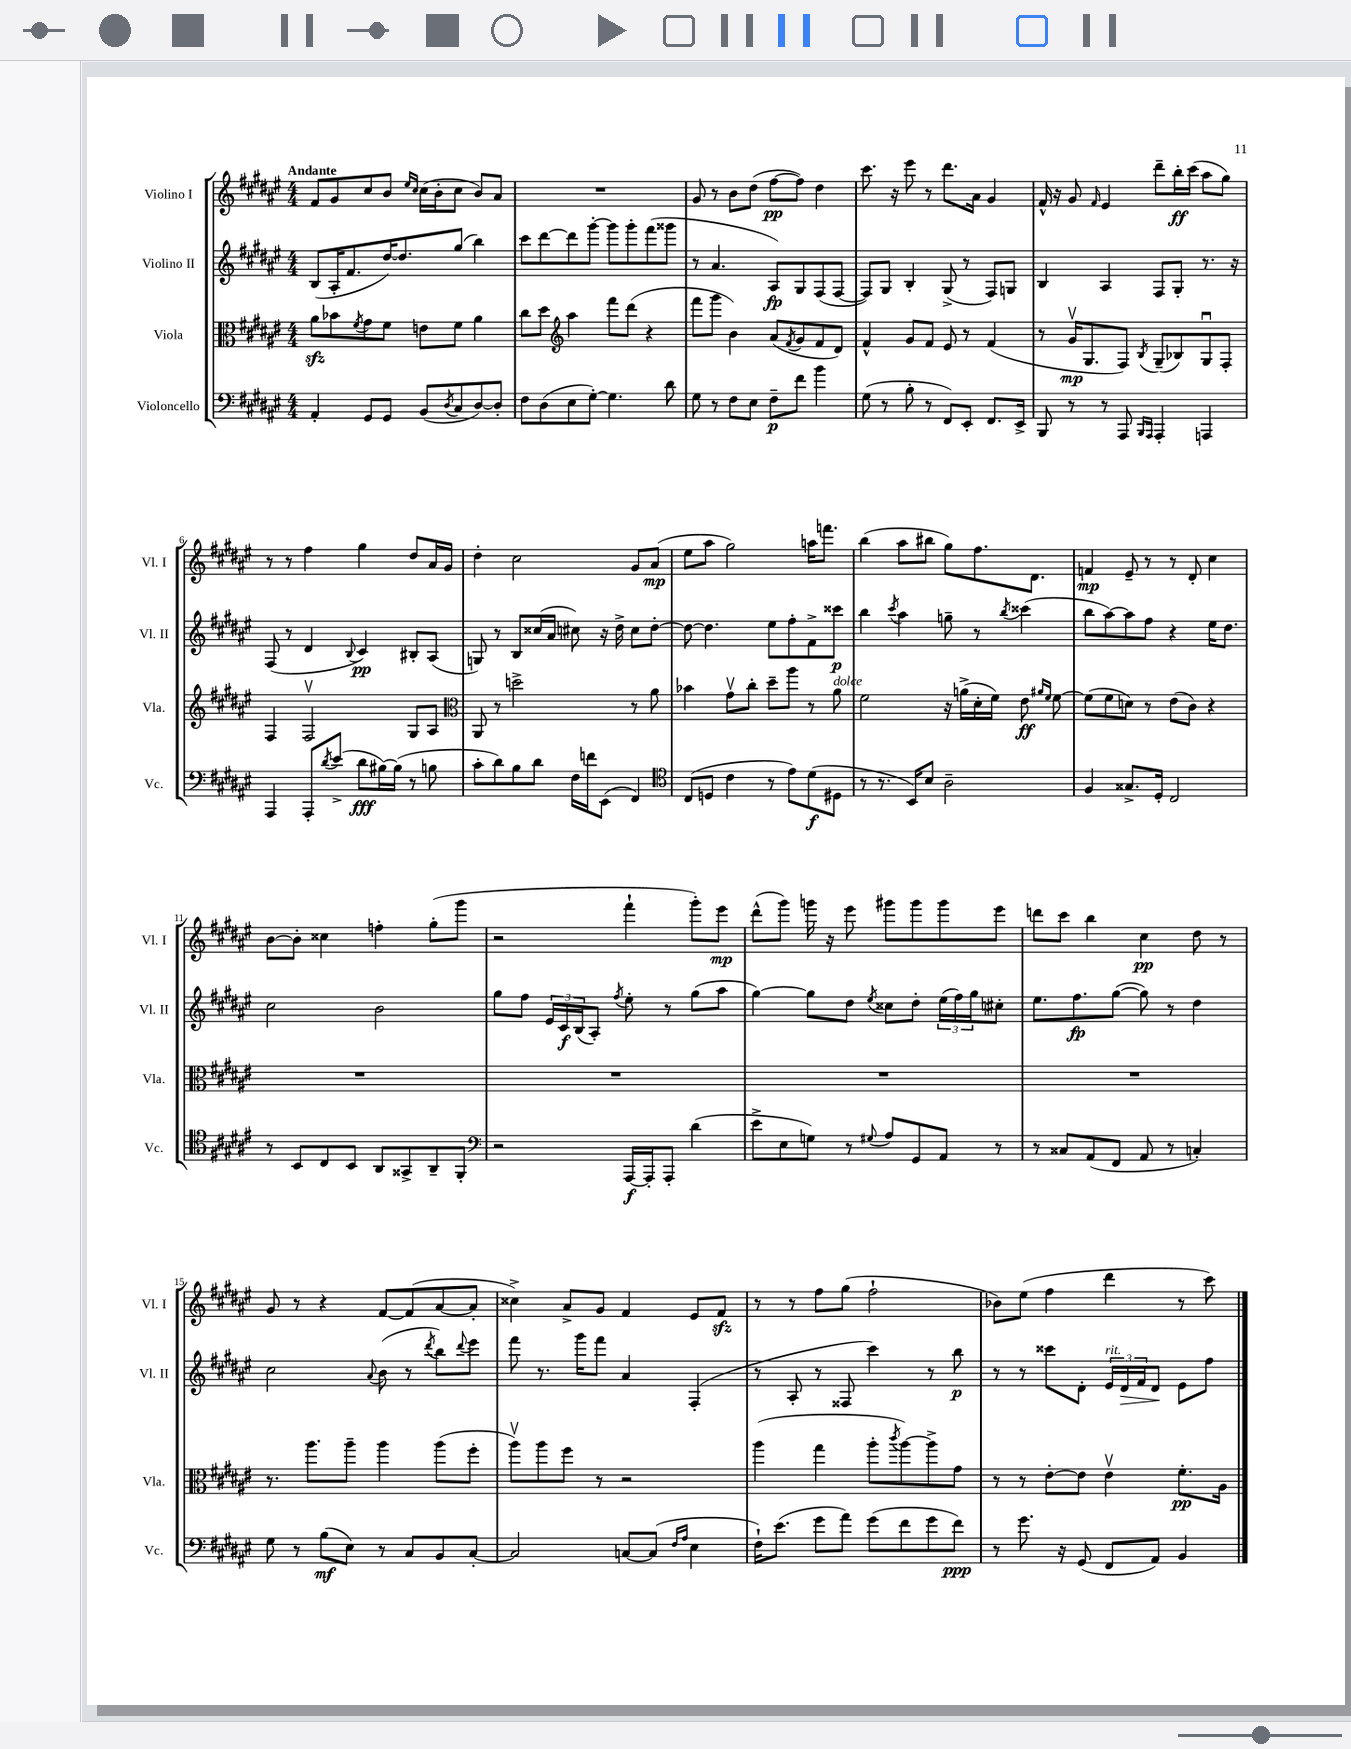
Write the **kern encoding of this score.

**kern	**dynam	**kern	**dynam	**kern	**dynam	**kern	**dynam
*part4	*part4	*part3	*part3	*part2	*part2	*part1	*part1
*staff4	*staff4	*staff3	*staff3	*staff2	*staff2	*staff1	*staff1
*I"Violoncello	*	*I"Viola	*	*I"Violino II	*	*I"Violino I	*
*I'Vc.	*	*I'Vla.	*	*I'Vl. II	*	*I'Vl. I	*
*clefF4	*	*clefC3	*	*clefG2	*	*clefG2	*
*k[f#c#g#d#a#e#]	*	*k[f#c#g#d#a#e#]	*	*k[f#c#g#d#a#e#]	*	*k[f#c#g#d#a#e#]	*
*M4/4	*	*M4/4	*	*M4/4	*	*M4/4	*
=1	=1	=1	=1	=1	=1	=1	=1
!	!	!	!	!	!	!LO:TX:a:B:t=Andante	!
4AA#'/	.	8a#zz\L	.	(8B/L	.	8f#/L	.
.	.	8b-X\	.	16A#'/K	.	8g#/	.
.	.	.	.	8.f#/	.	.	.
.	.	8qf#/	.	.	.	.	.
8GG#/L	.	8g#\	.	.	.	8cc#/	.
8GG#/J	.	8f#\J	.	[16dd#/K)	.	8b/J	.
.	.	.	.	8.dd#/]	.	.	.
.	.	.	.	.	.	16qqee#/LL	.
.	.	.	.	.	.	16qqcc#/JJ	.
(8BB/L	.	8en\L	.	.	.	(16cc#\LL	.
.	.	.	.	.	.	16b'\J	.
8qD#/	.	.	.	.	.	.	.
8C#/	.	8f#\J	.	(8gg#/J	.	8cc#\J	.
[8D#/)	.	4a#\	.	4bb\)	.	8b/L)	.
8D#'/J]	.	.	.	.	.	8a#/J	.
=2	=2	=2	=2	=2	=2	=2	=2
8F#\L	.	8cc#\L	.	8ccc#\L	.	1r	.
(8D#\	.	8dd#\J	.	[8ddd#\	.	.	.
*	*	*clefG2	*	*	*	*	*
8E#\	.	4aa#\	.	8ddd#\]	.	.	.
[8G#'\J)	.	.	.	[8ggg#'\J	.	.	.
4.G#\]	.	8fff#\L	.	8ggg#\L]	.	.	.
.	.	(8ddd#\J	.	8ggg#'\	.	.	.
.	.	4r	.	(8fff#\	.	.	.
8d#\	.	.	.	8ggg##X\J	.	.	.
=3	=3	=3	=3	=3	=3	=3	=3
8G#\	.	8fff#\L	.	8r	.	8g#/	.
8r	.	8ggg#\J	.	4.a#/	.	8r	.
8F#\L	.	4b\)	.	.	.	8b\L	.
8E#\J	.	.	.	.	.	(8dd#\J	.
8F#~\L	p	(8a#/L	.	8A#/L)	fp	[8ff#\L	pp
.	.	8qf#/	.	.	.	.	.
8f#\J	.	8g#/	.	8G#/	.	8ff#\J])	.
4b\	.	8f#/	.	(8F#/	.	4dd#\	.
.	.	8d#/J)	.	[8F#/J	.	.	.
=4	=4	=4	=4	=4	=4	=4	=4
(8G#\	.	4f#^^/	.	8F#/L])	.	8.ccc#\	.
8r	.	.	.	8G#/J	.	.	.
.	.	.	.	.	.	16r	.
8B'\	.	8g#/L	.	4B'/	.	8eee#\	.
8r	.	8f#/J	.	.	.	8r	.
8FF#/L)	.	8e#/	.	(8G#^/	.	8.ddd#\L	.
8EE#'/J	.	8r	.	8r	.	.	.
.	.	.	.	.	.	16a#\Jk	.
8.FF#/L	.	(4f#/	.	8F#/L)	.	4g#/	.
.	.	.	.	8Gn/J	.	.	.
16EE#^/Jk	.	.	.	.	.	.	.
=5	=5	=5	=5	=5	=5	=5	=5
8BBB/	.	8r	.	4B/	.	16f#^^/	.
.	.	.	.	.	.	16r	.
8r	.	16g#v/KL	mp	.	.	8g#/	.
.	.	8.G#/	.	.	.	.	.
.	.	.	.	.	.	16qqf#/	.
8r	.	.	.	4A#/	.	4e#/	.
8AAA#/	.	8F#/J)	.	.	.	.	.
16qqBBB/LL	.	.	.	.	.	.	.
16qqAAA#/JJ	.	8qB/	.	.	.	.	.
4AAA#'/	.	(8G#~/L	.	8F#/L	.	8ddd#~\L	.
.	.	8B-X/)	.	8G#'/J	.	16bb'\L	ff
.	.	.	.	.	.	(16ccc#\JJ	.
4AAAn/	.	8G#u/	.	8.r	.	8aa#\L	.
.	.	8F#'/J	.	.	.	8gg#\J)	.
.	.	.	.	16r	.	.	.
!!LO:LB:g=z
=6	=6	=6	=6	=6	=6	=6	=6
4AAA#/	.	4F#/	.	(8F#/	.	8r	.
.	.	.	.	8r	.	8r	.
8AAA#'/L	.	2F#v/	.	4d#/	.	4ff#\	.
8qd#/	.	.	.	.	.	.	.
(8e#^/J	.	.	.	.	.	.	.
.	.	.	.	8qqB/	.	.	.
8d#\L	fff	.	.	4c#/)	pp	4gg#\	.
[16B#X\L)	.	.	.	.	.	.	.
(16B#\JJ]	.	.	.	.	.	.	.
8r	.	8G#/L	.	8B#X'/L	.	8dd#/L	.
8Bn\	.	8A#/J	.	(8A#/J	.	16a#/L	.
.	.	.	.	.	.	16g#/JJ	.
=7	=7	=7	=7	=7	=7	=7	=7
*	*	*clefC3	*	*	*	*	*
8c#'\L	.	8AA#/	.	8Gn/)	.	4dd#'\	.
8d#\)	.	8r	.	8r	.	.	.
8B\	.	2ddn^\	.	8B/L	.	2cc#\	.
8d#\J	.	.	.	(16cc##X/L	.	.	.
.	.	.	.	16a#/JJ	.	.	.
16F#\LL	.	.	.	8cc#X\)	.	.	.
16fn\J	.	.	.	.	.	.	.
(8EE#\J	.	.	.	16r	.	.	.
.	.	.	.	16dd#^\	.	.	.
4FF#/)	.	8r	.	8cc#\L	.	8g#/L	.
.	.	8a#\	.	[8dd#'\J	.	(8a#/J	mp
=8	=8	=8	=8	=8	=8	=8	=8
*clefC4	*	*	*	*	*	*	*
(8C#/L	.	4b-X\	.	8dd#\_	.	8ee#\L	.
8Dn/J	.	.	.	4.dd#\]	.	8aa#\J	.
4c#\	.	8g#v\L	.	.	.	2gg#\)	.
.	.	8cc#'\J	.	.	.	.	.
8r	.	8dd#~\L	.	8ee#\L	.	.	.
8e#\L)	.	8aa#\J	.	8ff#'\	.	.	.
(8d#\	f	8r	.	8f#^\	.	16aan\KL	.
.	.	.	.	.	.	8.fffn\J	.
!	!	!LO:TX:a:i:t=dolce	!	!	!	!	!
8D#X\J	.	8a#\	.	8ccc##X\J	p	.	.
=9	=9	=9	=9	=9	=9	=9	=9
8r	.	2f#\	.	4bb\	.	(4bb\	.
8.r	.	.	.	.	.	.	.
.	.	.	.	8qccc#/	.	.	.
.	.	.	.	4aa#\	.	8aa#\L	.
16BB/KL)	.	.	.	.	.	.	.
8B/J	.	.	.	.	.	8bb#X\J	.
2A#~\	.	16r	.	8ggn~\	.	8gg#\L)	.
.	.	(16an^\LL	.	.	.	.	.
.	.	16d#'\	.	8r	.	8.ff#\	.
.	.	16f#\JJ)	.	.	.	.	.
.	.	.	.	8qbb/	.	.	.
.	.	8e#\	ff	(4ccc##X\	.	.	.
.	.	.	.	.	.	8.d#\J	.
.	.	16qqa#X/LL	.	.	.	.	.
.	.	16qqf#/JJ	.	.	.	.	.
.	.	[8f#\	.	.	.	.	.
=10	=10	=10	=10	=10	=10	=10	=10
4F#/	.	(8f#\L]	.	8bb\L	.	4fn/	mp
.	.	8f#\	.	[8aa#\)	.	.	.
8.G##X^/L	.	8dn\J)	.	8aa#\]	.	8e#~/	.
.	.	8r	.	8ff#\J	.	8r	.
16D#'/Jk	.	.	.	.	.	.	.
2C#/	.	(8e#\L	.	4r	.	8r	.
.	.	8c#\J)	.	.	.	8d#'/	.
.	.	4r	.	16ee#\KL	.	4cc#\	.
.	.	.	.	8.dd#\J	.	.	.
!!LO:LB:g=z
=11	=11	=11	=11	=11	=11	=11	=11
8r	.	1r	.	2cc#\	.	[8b\L	.
8BB/L	.	.	.	.	.	8b'\J]	.
8C#/	.	.	.	.	.	4cc##X\	.
8BB/J	.	.	.	.	.	.	.
8AA#/L	.	.	.	2b\	.	4ffn'\	.
8GG##X^/	.	.	.	.	.	.	.
8AA#~/	.	.	.	.	.	(8gg#'\L	.
8FF#'/J	.	.	.	.	.	8ggg#\J	.
=12	=12	=12	=12	=12	=12	=12	=12
*clefF4	*	*	*	*	*	*	*
2r	.	1r	.	8gg#\L	.	2r	.
.	.	.	.	8ff#\J	.	.	.
.	.	.	.	24e#/LL	.	.	.
.	.	.	.	24c#/	f	.	.
.	.	.	.	(24B/J	.	.	.
.	.	.	.	8A#'/J)	.	.	.
.	.	.	.	8qff#/	.	.	.
[16AAA#/LL	f	.	.	8ee#'\	.	4fff#`\	.
16AAA#'/J]	.	.	.	.	.	.	.
8AAA#'/J	.	.	.	8r	.	.	.
(4d#\	.	.	.	(8gg#\L	.	8ggg#'\L)	.
.	.	.	.	8aa#\J	.	8eee#\J	mp
=13	=13	=13	=13	=13	=13	=13	=13
8e#^\L	.	1r	.	[4gg#\)	.	(8ddd#^^\L	.
8E#\	.	.	.	.	.	8ggg#\J)	.
8Gn\J)	.	.	.	8gg#\L]	.	16gggn\	.
.	.	.	.	.	.	16r	.
8r	.	.	.	8dd#\J	.	8eee#\	.
8qqG#X/	.	.	.	8qee#/	.	.	.
8A#/L	.	.	.	8cc##X\L	.	8ggg#X\L	.
8GG#/	.	.	.	8dd#'\J	.	8ggg#\	.
8AA#/J	.	.	.	(24ee#\LL	.	8ggg#\	.
.	.	.	.	24ff#\)	.	.	.
.	.	.	.	24gg#\J	.	.	.
8r	.	.	.	8cc#X'\J	.	8eee#\J	.
=14	=14	=14	=14	=14	=14	=14	=14
8r	.	1r	.	8.ee#\L	.	8dddn\L	.
8C##X/L	.	.	.	.	.	8ccc#\J	.
.	.	.	.	8.ff#\	fp	.	.
(8AA#/	.	.	.	.	.	4bb\	.
8FF#/J	.	.	.	([8gg#\J	.	.	.
8AA#/	.	.	.	8gg#\])	.	4cc#\	pp
8r	.	.	.	8r	.	.	.
4Cn'/)	.	.	.	4dd#\	.	8dd#\	.
.	.	.	.	.	.	8r	.
!!LO:LB:g=z
=15	=15	=15	=15	=15	=15	=15	=15
8G#\	.	8.r	.	2cc#\	.	8g#/	.
8r	.	.	.	.	.	8r	.
.	.	8.aa#\L	.	.	.	.	.
(8B\L	mf	.	.	.	.	4r	.
8E#\J)	.	8aa#~\J	.	.	.	.	.
.	.	.	.	8qqa#/	.	.	.
8r	.	4aa#\	.	(8b\	.	[8f#/L	.
8C#/L	.	.	.	8r	.	(8f#/]	.
.	.	.	.	8qddd#/	.	.	.
8BB/	.	(8aa#\L	.	8bb\L)	.	[8a#/	.
.	.	.	.	8qqddd#/	.	.	.
[8C#'/J	.	8ff#'\J	.	8eee#\J	.	8a#'/J]	.
=16	=16	=16	=16	=16	=16	=16	=16
2C#/]	.	8aa#v\L)	.	8fff#\	.	4cc##X^\)	.
.	.	8aa#\	.	8.r	.	.	.
.	.	8ff#\J	.	.	.	8a#^/L	.
.	.	.	.	16ggg#\KL	.	.	.
.	.	8r	.	8fff#\J	.	8g#/J	.
[8Cn/L	.	2r	.	4a#/	.	4f#/	.
(8C/J]	.	.	.	.	.	.	.
16qqF#/LL	.	.	.	.	.	.	.
16qqA#/JJ	.	.	.	.	.	.	.
4E#\	.	.	.	(4F#'/	.	8e#/L	.
.	.	.	.	.	.	8f#zz/J	.
=17	=17	=17	=17	=17	=17	=17	=17
16F#`\KL)	.	(4aa#\	.	8r	.	8r	.
(8.e#\J	.	.	.	.	.	.	.
.	.	.	.	8A#'/	.	8r	.
8g#\L	.	4gg#\	.	8r	.	8ff#\L	.
8a#\J)	.	.	.	8F##X/	.	(8gg#\J	.
(8g#\L	.	8aa#'\L	.	4ccc#\)	.	2ff#`\	.
.	.	8qccc#/	.	.	.	.	.
8f#\	.	[8aa#\)	.	.	.	.	.
8g#\	.	8aa#^\]	.	8r	.	.	.
8f#\J)	ppp	8g#\J	.	8bb\	p	.	.
=18	=18	=18	=18	=18	=18	=18	=18
8r	.	8r	.	8r	.	8b-X\L)	.
8.g#\	.	8r	.	8r	.	(8ee#\J	.
.	.	[8e#'\L	.	8ccc##X\L	.	4ff#\	.
16r	.	.	.	.	.	.	.
(8GG#/	.	8e#\J]	.	8d#'\J	.	.	.
!	!	!	!	!LO:TX:a:i:t=rit.	!	!	!
8FF#/L	.	4e#v\	.	24e#/LL	.	4ddd#\	.
!	!	!	!	!	!LO:HP:b	!	!
.	.	.	.	24d#/	>	.	.
.	.	.	.	24f#/J	.	.	.
8AA#/J)	.	.	.	8d#/J	.	.	.
4BB/	.	8.f#'\L	pp	8e#\L	]	8r	.
.	.	.	.	8ff#\J	.	8ccc#\)	.
.	.	16A#\Jk	.	.	.	.	.
==	==	==	==	==	==	==	==
*-	*-	*-	*-	*-	*-	*-	*-
